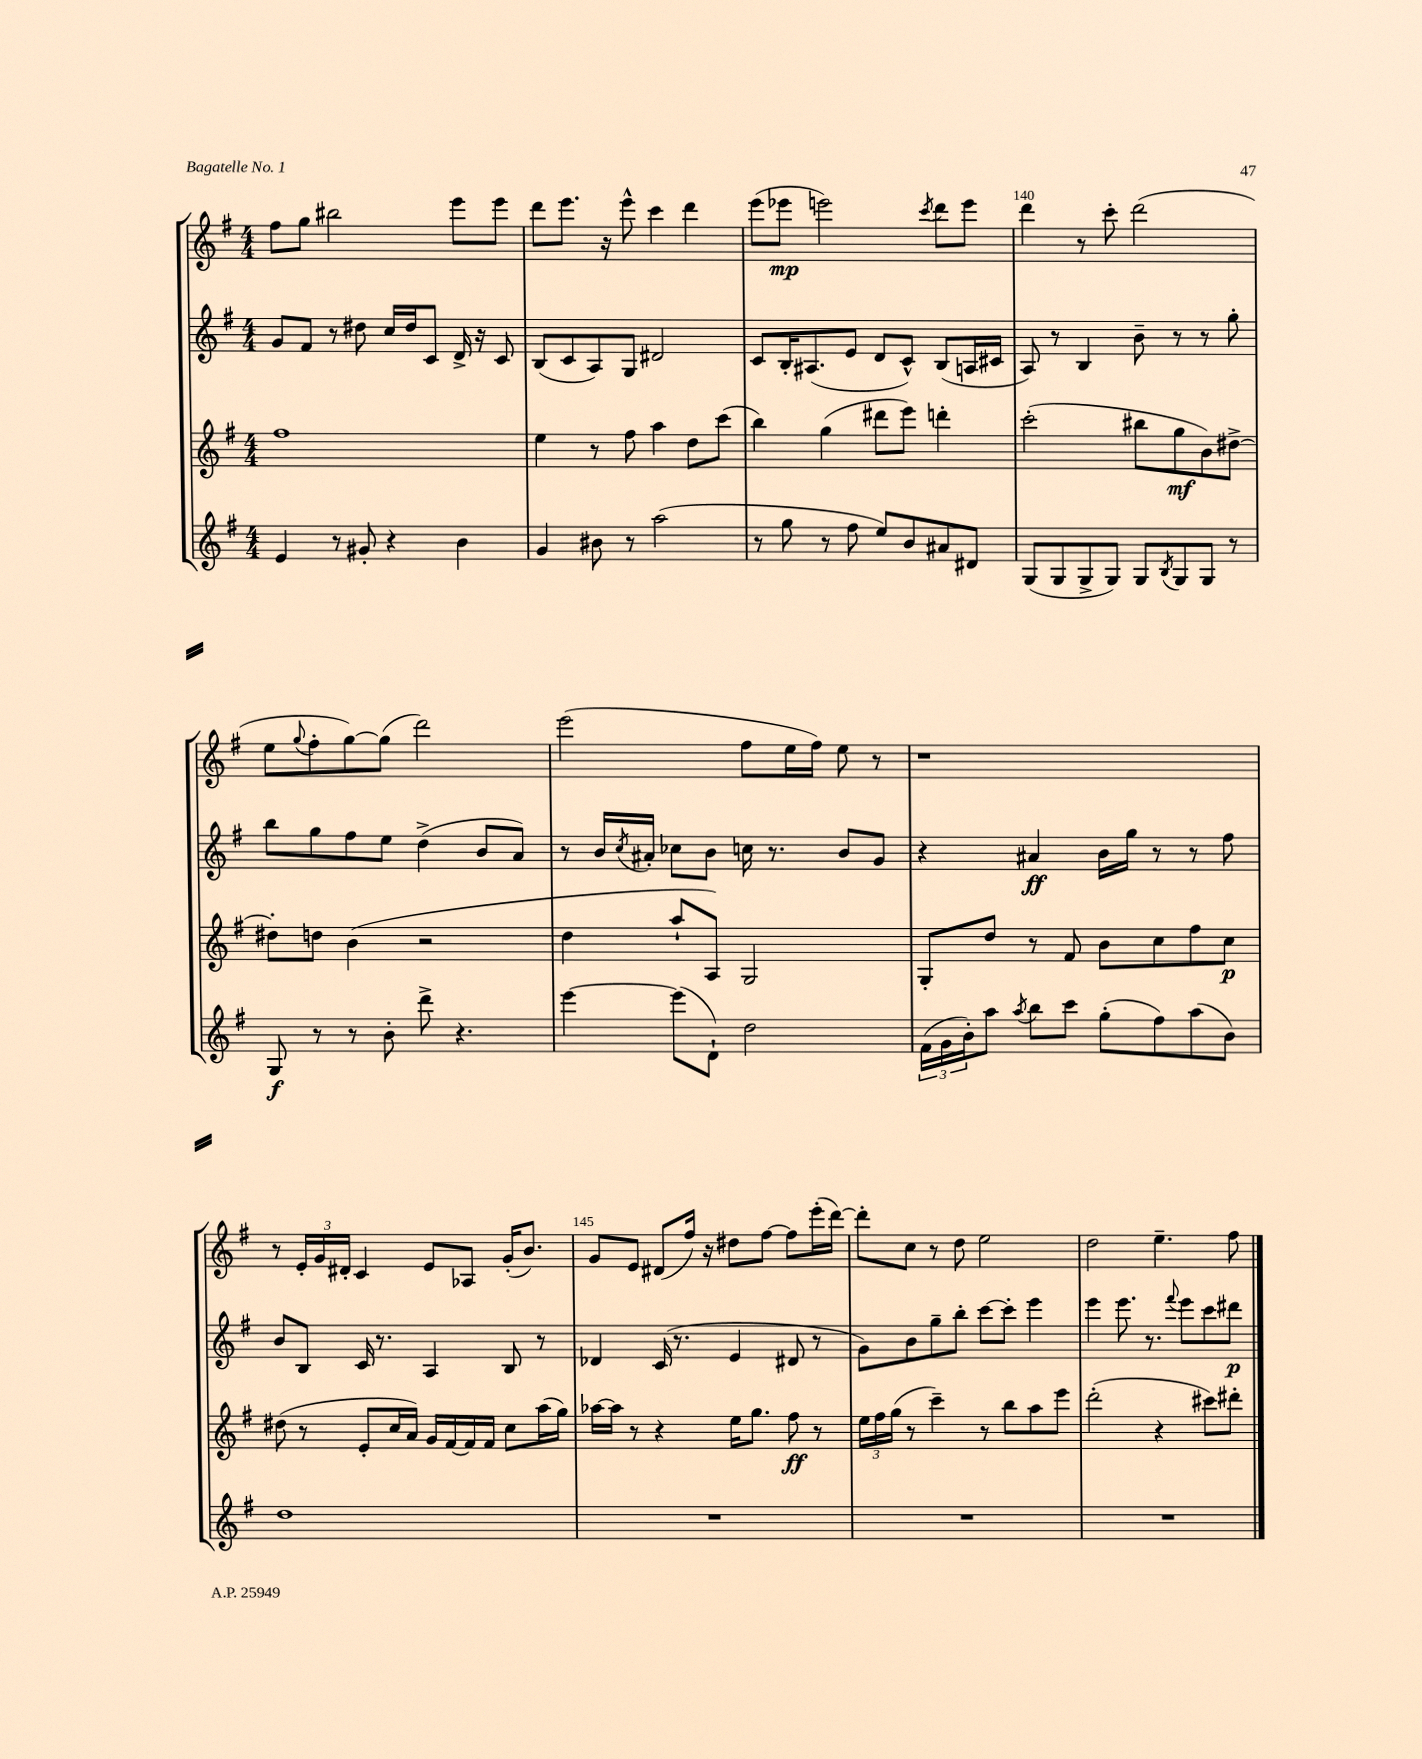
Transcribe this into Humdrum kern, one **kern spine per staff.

**kern	**kern	**kern	**kern
*staff4	*staff3	*staff2	*staff1
*clefG2	*clefG2	*clefG2	*clefG2
*k[f#]	*k[f#]	*k[f#]	*k[f#]
*M4/4	*M4/4	*M4/4	*M4/4
4e	1ff#	8g	8ff#
.	.	8f#	8gg
8r	.	8r	2bb#
8g#'	.	8dd#	.
4r	.	16cc	.
.	.	16dd#	.
.	.	8c	.
4b	.	16d^	8eee
.	.	16r	.
.	.	8c	8eee
=	=	=	=
4g	4ee	(8B	8ddd
.	.	8c	8.eee
8b#	8r	8A)	.
.	.	.	16r
8r	8ff#	8G	8eee^^
(2aa	4aa	2d#	4ccc
.	8dd	.	4ddd
.	(8ccc	.	.
=	=	=	=
8r	4bb)	8c	(8eee
8gg	.	16B'	8eee-
.	.	(8.A#	.
8r	(4gg	.	2eee)
8ff#	.	8e	.
8ee)	8ddd#	8d	.
8b	8eee)	8c^^)	.
.	.	.	8qccc
8a#	4ddd'	(8B	8ddd
8d#	.	16A	8eee
.	.	16c#	.
=	=	=	=
(8G	(2ccc'	8A)	4ddd
8G	.	8r	.
8G^	.	4B	8r
8G)	.	.	8ccc'
8G	8bb#	8b~	(2ddd
8qB	.	.	.
8G	8gg	8r	.
8G	8b)	8r	.
8r	[8dd#^	8gg'	.
=	=	=	=
8G	8dd#']	8bb	8ee
.	.	.	8qqgg
8r	8dd	8gg	8ff#'
8r	(4b	8ff#	[8gg)
8b'	.	8ee	(8gg]
8ddd^	2r	(4dd^	2ddd)
4.r	.	.	.
.	.	8b	.
.	.	8a)	.
=	=	=	=
[4eee	4dd	8r	(2eee
.	.	16b	.
.	.	8qcc	.
.	.	16a#'	.
(8eee]	8aa`	8cc-	.
8d`)	8A)	8b	.
2dd	2G	16cc	8ff#
.	.	8.r	.
.	.	.	16ee
.	.	.	16ff#)
.	.	8b	8ee
.	.	8g	8r
=	=	=	=
(24f#	8G'	4r	1r
24g	.	.	.
24b')	.	.	.
8aa	8dd	.	.
8qaa	.	.	.
8bb	8r	4a#	.
8ccc	8f#	.	.
(8gg'	8b	16b	.
.	.	16gg	.
8ff#)	8cc	8r	.
(8aa	8ff#	8r	.
8b)	8cc	8ff#	.
=	=	=	=
1dd	(8dd#	8b	8r
.	8r	8B	24e'
.	.	.	24g
.	.	.	24d#'
.	8e'	16c	4c
.	.	8.r	.
.	16cc	.	.
.	16a)	.	.
.	16g	4A	8e
.	[16f#	.	.
.	16f#]	.	8A-
.	16f#	.	.
.	8cc	8B	(16g'
.	.	.	8.b)
.	(16aa	8r	.
.	16gg)	.	.
=	=	=	=
1r	[16aa-	4d-	8g
.	16aa-]	.	.
.	8r	.	8e
.	4r	(16c	(8d#
.	.	8.r	.
.	.	.	16ff#)
.	.	.	16r
.	16ee	4e	8dd#
.	8.gg	.	.
.	.	.	[8ff#
.	8ff#	8d#	8ff#]
.	8r	8r	(16eee'
.	.	.	[16ddd)
=	=	=	=
1r	24ee	8g)	8ddd']
.	24ff#	.	.
.	(24gg	.	.
.	8r	8b	8cc
.	4ccc~)	8gg~	8r
.	.	8bb'	8dd
.	8r	[8ccc	2ee
.	8bb	8ccc']	.
.	8aa	4eee	.
.	8eee	.	.
=	=	=	=
1r	(2ddd'	4eee	2dd
.	.	8.eee	.
.	.	8.r	.
.	4r	.	4.ee~
.	.	8qqfff#	.
.	.	8eee	.
.	8ccc#)	8ccc	.
.	8ddd#'	8ddd#	8ff#
==	==	==	==
*-	*-	*-	*-
